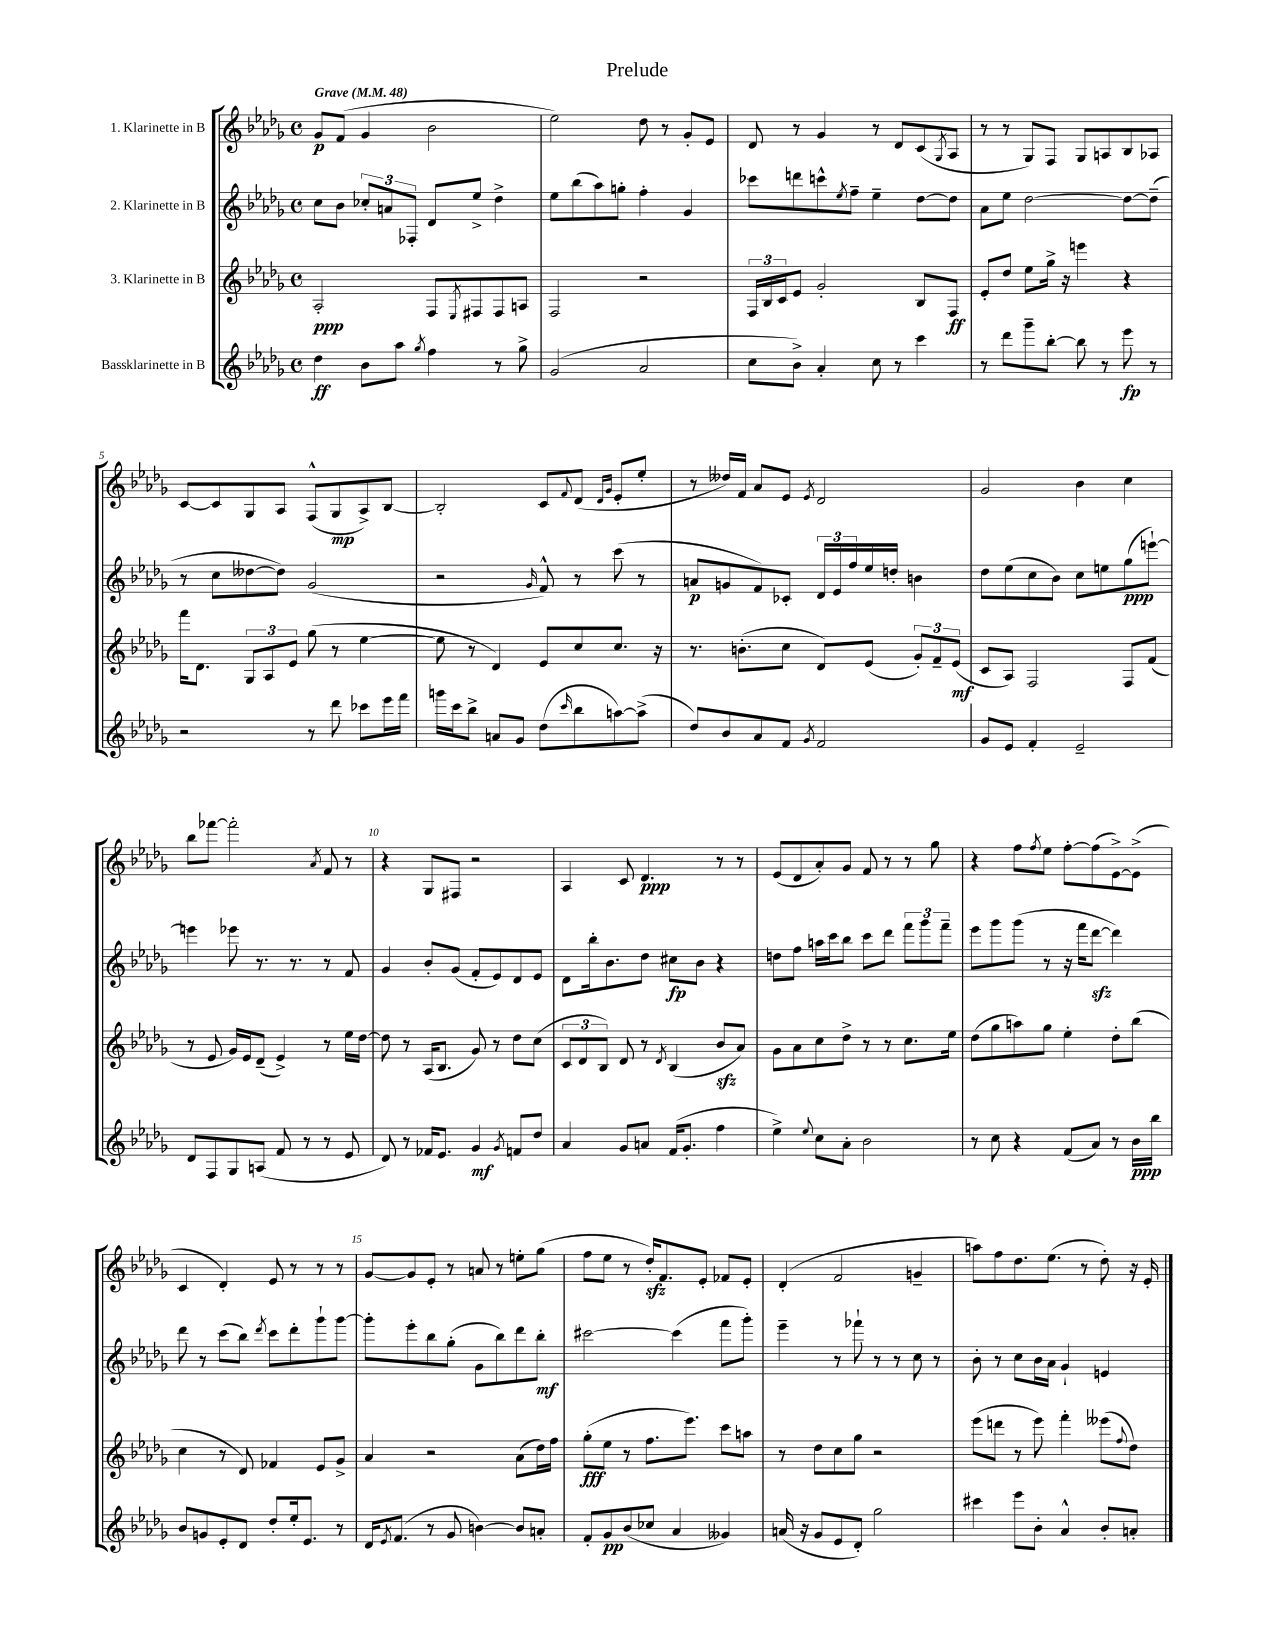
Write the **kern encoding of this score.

**kern	**dynam	**kern	**dynam	**kern	**dynam	**kern	**dynam
*part4	*part4	*part3	*part3	*part2	*part2	*part1	*part1
*staff4	*staff4	*staff3	*staff3	*staff2	*staff2	*staff1	*staff1
*I"Bassklarinette in B	*	*I"3. Klarinette in B	*	*I"2. Klarinette in B	*	*I"1. Klarinette in B	*
*clefG2	*	*clefG2	*	*clefG2	*	*clefG2	*
*k[b-e-a-d-g-]	*	*k[b-e-a-d-g-]	*	*k[b-e-a-d-g-]	*	*k[b-e-a-d-g-]	*
*M4/4	*	*M4/4	*	*M4/4	*	*M4/4	*
*met(c)	*	*met(c)	*	*met(c)	*	*met(c)	*
*MM48	*	*MM48	*	*MM48	*	*MM48	*
=1	=1	=1	=1	=1	=1	=1	=1
!	!	!	!	!	!	!LO:TX:a:B:t=Grave	!
4dd-\	ff	2A-'/	ppp	8cc\L	.	8g-/L	p
.	.	.	.	8b-\J	.	(8f/J	.
8b-\L	.	.	.	12cc-X'/L	.	4g-/	.
.	.	.	.	12an/	.	.	.
8aa-\J	.	.	.	.	.	.	.
.	.	.	.	12F-X'/J	.	.	.
8qgg-/	.	.	.	.	.	.	.
4ff\	.	8F/L	.	8d-/L	.	2b-\	.
.	.	8qE-/	.	.	.	.	.
.	.	8F#X/	.	8ee-^/J	.	.	.
8r	.	8F#/	.	4dd-^\	.	.	.
8gg-^\	.	8An/J	.	.	.	.	.
=2	=2	=2	=2	=2	=2	=2	=2
(2g-/	.	2F/	.	8ee-\L	.	2ee-\)	.
.	.	.	.	(8bb-\	.	.	.
.	.	.	.	8aa-\)	.	.	.
.	.	.	.	8ggn'\J	.	.	.
2a-/	.	2r	.	4ff'\	.	8dd-\	.
.	.	.	.	.	.	8r	.
.	.	.	.	4g-/	.	8g-'/L	.
.	.	.	.	.	.	8e-/J	.
=3	=3	=3	=3	=3	=3	=3	=3
8cc\L	.	24F/LL	.	8ccc-X\L	.	8d-/	.
.	.	24B-/	.	.	.	.	.
.	.	24c/J	.	.	.	.	.
8b-^\J)	.	8e-/J	.	8dddn\	.	8r	.
4a-'/	.	2g-'/	.	8cccn^^\	.	4g-/	.
.	.	.	.	8qee-/	.	.	.
.	.	.	.	8ff~\J	.	.	.
8cc\	.	.	.	4ee-~\	.	8r	.
8r	.	.	.	.	.	8d-/L	.
4ccc\	.	8B-/L	.	[8dd-\L	.	(8c/	.
.	.	.	.	.	.	8qG-/	.
.	.	8F/J	ff	8dd-\J]	.	8A-/J	.
=4	=4	=4	=4	=4	=4	=4	=4
8r	.	8e-'/L	.	8a-\L	.	8r	.
8ddd-\L	.	8dd-/J	.	8ee-\J	.	8r	.
8ggg-~\	.	8ee-\L	.	[2dd-\	.	8G-/L)	.
[8bb-'\J	.	16gg-^\Jk	.	.	.	8F/J	.
.	.	16r	.	.	.	.	.
8bb-\]	.	4eeen\	.	.	.	8G-/L	.
8r	.	.	.	.	.	8An/	.
8eee-\	fp	4r	.	8dd-\L_	.	8B-/	.
8r	.	.	.	(8dd-~\J]	.	8A-X/J	.
!!LO:LB:g=z
=5	=5	=5	=5	=5	=5	=5	=5
2r	.	16fff\KL	.	8r	.	[8c/L	.
.	.	8.d-\J	.	.	.	.	.
.	.	.	.	8cc\L	.	8c/]	.
.	.	12G-/L	.	[8dd--X\	.	8G-/	.
.	.	12A-/	.	.	.	.	.
.	.	.	.	8dd--\J])	.	8A-/J	.
.	.	12e-/J	.	.	.	.	.
8r	.	(8gg-\	.	(2g-/	.	(8F^^/L	.
8ddd-\	.	8r	.	.	.	8G-/	mp
8ccc-X\L	.	[4ee-\	.	.	.	8A-^/)	.
16eee-\L	.	.	.	.	.	[8B-/J	.
16fff\JJ	.	.	.	.	.	.	.
=6	=6	=6	=6	=6	=6	=6	=6
16gggn\LL	.	8ee-\]	.	2r	.	2B-'/]	.
16ccc\J	.	.	.	.	.	.	.
8bb-^\J	.	8r	.	.	.	.	.
8an/L	.	4d-/)	.	.	.	.	.
8g-/J	.	.	.	.	.	.	.
.	.	.	.	16qqg-/	.	.	.
(8dd-\L	.	8e-/L	.	8f^^/)	.	8c/L	.
16qqccc/	.	.	.	.	.	8qqf/	.
8bb-\	.	8cc/	.	8r	.	(8d-/J	.
.	.	.	.	.	.	16qqd-/LL	.
.	.	.	.	.	.	16qqg-/JJ	.
[8aan\)	.	8.cc/J	.	(8ccc\	.	8e-'/L	.
(8aa^\J]	.	.	.	8r	.	8ee-'/J	.
.	.	16r	.	.	.	.	.
=7	=7	=7	=7	=7	=7	=7	=7
8dd-/L)	.	8.r	.	8an/L	p	8r	.
8b-/	.	.	.	8gn/	.	16dd--X/LL)	.
.	.	(8.bn'\L	.	.	.	16f/JJ	.
8a-/	.	.	.	8f/)	.	8a-/L	.
8f/J	.	8cc\J	.	8c-X'/J	.	8e-/J	.
8qg-/	.	.	.	.	.	8qe-/	.
2f/	.	8d-/L)	.	24d-/LL	.	2d-/	.
.	.	.	.	24e-/	.	.	.
.	.	.	.	24ff/	.	.	.
.	.	(8e-/J	.	16ee-/	.	.	.
.	.	.	.	16ddn'/JJ	.	.	.
.	.	12g-'/L)	.	4bn\	.	.	.
.	.	12f~/	.	.	.	.	.
.	.	(12e-/J	mf	.	.	.	.
=8	=8	=8	=8	=8	=8	=8	=8
8g-/L	.	8c/L	.	8dd-\L	.	2g-/	.
8e-/J	.	8A-/J)	.	(8ee-\	.	.	.
4f'/	.	2F/	.	8cc\	.	.	.
.	.	.	.	8b-\J)	.	.	.
2e-~/	.	.	.	8cc\L	.	4b-\	.
.	.	.	.	8een\	.	.	.
.	.	8F/L	.	(8gg-\	ppp	4cc\	.
.	.	(8f/J	.	[8eeen`\J)	.	.	.
!!LO:LB:g=z
=9	=9	=9	=9	=9	=9	=9	=9
8d-/L	.	8r	.	4eeen\]	.	8bb-\L	.
8F/	.	8e-/	.	.	.	[8fff-X\J	.
8G-/	.	16g-/LL)	.	8eee-X\	.	2fff-'\]	.
.	.	16e-/J	.	.	.	.	.
(8An/J	.	(8d-~/J	.	8.r	.	.	.
8f/	.	4e-^/)	.	.	.	.	.
.	.	.	.	8.r	.	.	.
8r	.	.	.	.	.	.	.
.	.	.	.	.	.	8qa-/	.
8r	.	8r	.	8r	.	8f/	.
8e-/	.	16ee-\LL	.	8f/	.	8r	.
.	.	[16dd-\JJ	.	.	.	.	.
=10	=10	=10	=10	=10	=10	=10	=10
8d-/)	.	8dd-\]	.	4g-/	.	4r	.
8r	.	8r	.	.	.	.	.
16f-X/KL	.	(16A-/KL	.	8b-'/L	.	8G-/L	.
8.e-/J	.	8.B-/J	.	.	.	.	.
.	.	.	.	(8g-/J	.	8F#X/J	.
4g-/	mf	8g-/)	.	8f'/L	.	2r	.
.	.	8r	.	8e-/)	.	.	.
8qg-/	.	.	.	.	.	.	.
8fn/L	.	8dd-\L	.	8d-/	.	.	.
8dd-/J	.	(8cc\J	.	8e-/J	.	.	.
=11	=11	=11	=11	=11	=11	=11	=11
4a-/	.	12c/L	.	8d-\L	.	4A-/	.
.	.	12d-/	.	.	.	.	.
.	.	.	.	16bb-'\k	.	.	.
.	.	12B-/J)	.	.	.	.	.
.	.	.	.	8.b-\	.	.	.
8g-/L	.	8d-/	.	.	.	8c/	.
8an/J	.	8r	.	8dd-\J	.	4.d-/	ppp
.	.	8qd-/	.	.	.	.	.
(16f/KL	.	(4B-/	.	8cc#X\L	fp	.	.
8.g-'/J	.	.	.	.	.	.	.
.	.	.	.	8b-\J	.	.	.
4ff\	.	8b-zz/L	.	4r	.	8r	.
.	.	8a-/J)	.	.	.	8r	.
=12	=12	=12	=12	=12	=12	=12	=12
4ee-^\)	.	8g-\L	.	8ddn\L	.	(8e-/L	.
.	.	8a-\	.	8ff\J	.	8d-/	.
8qqee-/	.	.	.	.	.	.	.
8cc\L	.	8cc\	.	16aan\LL	.	8a-'/)	.
.	.	.	.	16ccc\J	.	.	.
8a-'\J	.	8dd-^\J	.	8bb-\J	.	8g-/J	.
2b-\	.	8r	.	8ccc\L	.	8f/	.
.	.	8r	.	8ddd-\J	.	8r	.
.	.	8.cc\L	.	12fff\L	.	8r	.
.	.	.	.	12ggg-\	.	.	.
.	.	.	.	.	.	8gg-\	.
.	.	.	.	12fff~\J	.	.	.
.	.	16ee-\Jk	.	.	.	.	.
=13	=13	=13	=13	=13	=13	=13	=13
8r	.	(8dd-\L	.	8eee-\L	.	4r	.
8cc\	.	8gg-\	.	8ggg-\	.	.	.
4r	.	8aan\)	.	(8ggg-\J	.	8ff\L	.
.	.	.	.	.	.	8qff/	.
.	.	8gg-\J	.	8r	.	8ee-\J	.
(8f/L	.	4ee-'\	.	16r	.	[8ff'\L	.
.	.	.	.	16fff\KL	.	.	.
8a-/J)	.	.	.	[8ddd-zz\J	.	(8ff\]	.
8r	.	8dd-'\L	.	4ddd-\])	.	[8e-^\)	.
16b-\LL	ppp	(8bb-\J	.	.	.	(8e-^\J]	.
16bb-\JJ	.	.	.	.	.	.	.
!!LO:LB:g=z
=14	=14	=14	=14	=14	=14	=14	=14
8b-/L	.	4cc\	.	8ddd-\	.	4c/	.
8gn/	.	.	.	8r	.	.	.
8e-'/	.	8r	.	(8ccc\L	.	4d-'/)	.
8d-/J	.	8d-/)	.	8bb-\J)	.	.	.
.	.	.	.	8qddd-/	.	.	.
8dd-'/L	.	4f-X/	.	8ccc\L	.	8e-/	.
16ee-'/k	.	.	.	8ddd-'\	.	8r	.
8.e-/J	.	.	.	.	.	.	.
.	.	8e-/L	.	8ggg-`\	.	8r	.
8r	.	8g-^/J	.	[8ggg-\J	.	8r	.
=15	=15	=15	=15	=15	=15	=15	=15
16d-/KL	.	4a-/	.	8ggg-'\L]	.	[8g-/L	.
8qe-/	.	.	.	.	.	.	.
(8.f/J	.	.	.	.	.	.	.
.	.	.	.	8eee-'\	.	8g-/]	.
8r	.	2r	.	8bb-\	.	8e-'/J	.
8g-/	.	.	.	(8gg-'\J	.	8r	.
[4bn\)	.	.	.	8g-\L	.	8an/	.
.	.	.	.	8bb-\)	.	8r	.
8b/L]	.	(8a-\L	.	8ddd-\	.	8een'\L	.
8an'/J	.	16dd-\L)	.	8bb-'\J	mf	(8gg-\J	.
.	.	16ff\JJ	.	.	.	.	.
=16	=16	=16	=16	=16	=16	=16	=16
8f'/L	.	(8gg-'\L	fff	[2ccc#X\	.	8ff\L	.
8g-/	pp	8ee-\J	.	.	.	8ee-\J	.
(8b-/	.	8r	.	.	.	8r	.
8cc-X/J	.	8.ff\L	.	.	.	16dd-zz'/KL)	.
.	.	.	.	.	.	8.f/	.
4a-/	.	.	.	(4ccc#\]	.	.	.
.	.	8.eee-\J)	.	.	.	.	.
.	.	.	.	.	.	8e-'/J	.
4g--X/)	.	8ccc\L	.	8fff\L	.	8f-X/L	.
.	.	8aan\J	.	8ggg-'\J)	.	8e-'/J	.
=17	=17	=17	=17	=17	=17	=17	=17
(16an/	.	8r	.	4eee-~\	.	(4d-'/	.
16r	.	.	.	.	.	.	.
8g-/L	.	8dd-\L	.	.	.	.	.
8e-/	.	8cc\	.	8r	.	2f/	.
8d-'/J)	.	8gg-\J	.	8fff-X`\	.	.	.
2gg-\	.	2r	.	8r	.	.	.
.	.	.	.	8r	.	.	.
.	.	.	.	8cc\	.	4gn~/	.
.	.	.	.	8r	.	.	.
=18	=18	=18	=18	=18	=18	=18	=18
4ccc#X\	.	(8eee-\L	.	8b-'\	.	8aan\L)	.
.	.	8dddn\J	.	8r	.	8ff\	.
8eee-\L	.	8r	.	8cc\L	.	8.dd-\	.
8b-'\J	.	8eee-\)	.	16b-\L	.	.	.
.	.	.	.	16a-\JJ	.	(8.ee-\J	.
4a-^^/	.	4fff'\	.	4g-`/	.	.	.
.	.	.	.	.	.	8r	.
8b-'/L	.	(8eee--X\L	.	4en/	.	8dd-'\)	.
.	.	8qqff/	.	.	.	.	.
8an'/J	.	8dd-\J)	.	.	.	16r	.
.	.	.	.	.	.	16e-'/	.
==	==	==	==	==	==	==	==
*-	*-	*-	*-	*-	*-	*-	*-
